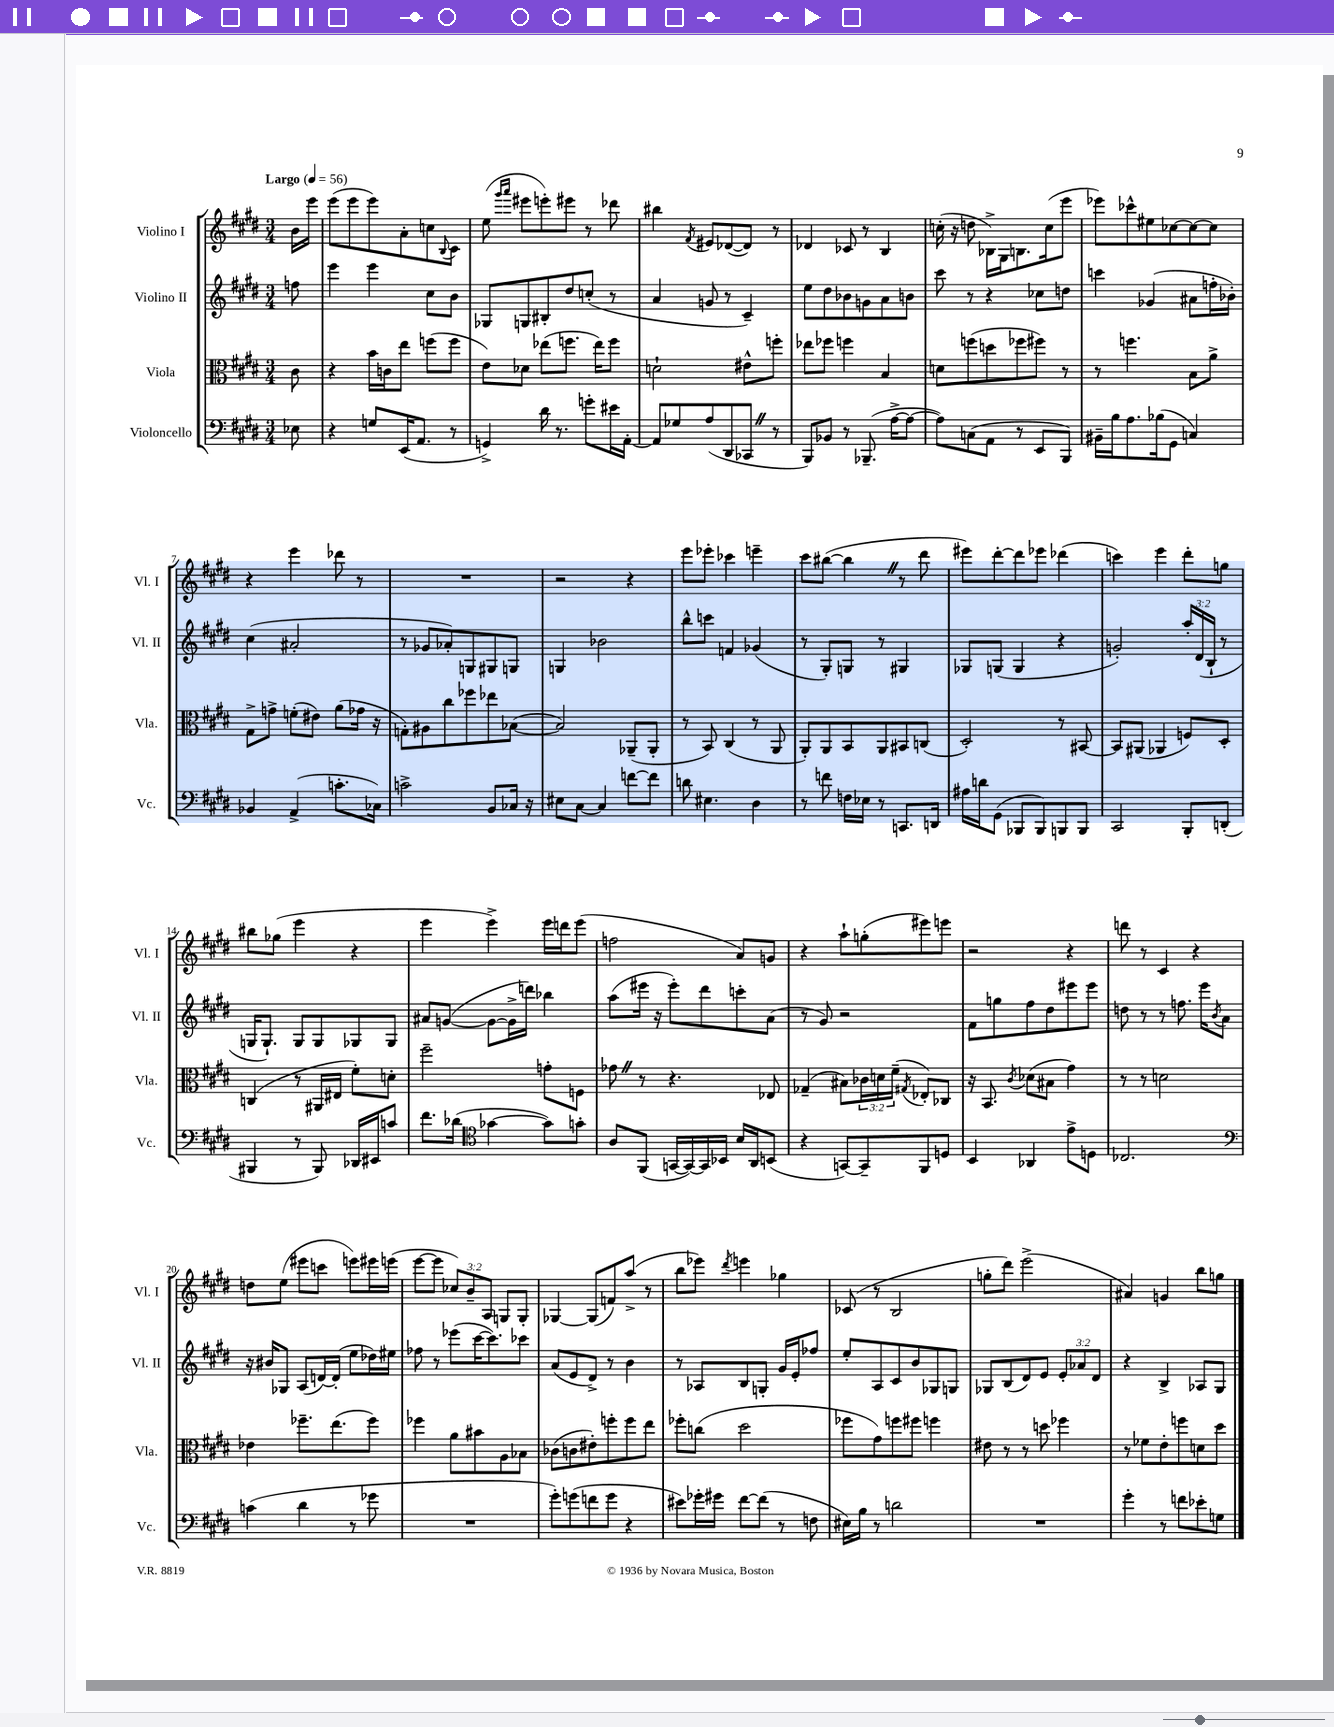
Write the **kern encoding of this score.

**kern	**kern	**kern	**kern
*part4	*part3	*part2	*part1
*staff4	*staff3	*staff2	*staff1
*I"Violoncello	*I"Viola	*I"Violino II	*I"Violino I
*I'Vc.	*I'Vla.	*I'Vl. II	*I'Vl. I
*clefF4	*clefC3	*clefG2	*clefG2
*k[f#c#g#d#]	*k[f#c#g#d#]	*k[f#c#g#d#]	*k[f#c#g#d#]
*M3/4	*M3/4	*M3/4	*M3/4
*MM56	*MM56	*MM56	*MM56
=	=	=	=
!	!	!	!LO:TX:a:B:t=Largo
8E-X\	8c#\	8ffn\	16b\LL
.	.	.	16eee\JJ
=1	=1	=1	=1
4r	4r	4eee\	(8eee\L
.	.	.	8eee\
8Gn/L	16b\LL	4eee\	8eee\)
.	16cn\J	.	.
(16EE/K	8ee\J	.	8a'\
8.AA/J	.	.	.
.	(8ffn\L	8cc#\L	8ccn\
.	.	.	8qqB/
8r	8ff\J	8b\J	8c#\J
=2	=2	=2	=2
4GGn^/)	8e\L)	8G-X/L	(8ee\
.	.	.	16qqggg#/LL
.	.	.	16qqaaa/JJ
.	8d-X\J	8Gn/	8eee#X\L
16d#\	(8ee-X\L	8B#X'/	8eeen'\)
8.r	.	.	.
.	8.ffn\J	8dd#/	8eee#X\J
8gn'\L	.	(8ccn'/J	8r
.	16ee-\KL)	.	.
16e#X\L	8ff\J	8r	8ddd-X\
[16AA'\JJ	.	.	.
=3	=3	=3	=3
8AA/L]	2dn`\	4a/	4bb#X\
8G-X/	.	.	.
.	.	.	8qf#/
(8A/	.	8gn/	8e#X/L
8DD#/	.	8r	([8d-X/
8CC-XZ/J	8e#X^^\L	4c#~/)	8d-/J])
8r	8ffn'\J	.	8r
=4	=4	=4	=4
8BBB/L)	8ee-X\L	8ee\L	4d-X/
8BB-X/J	8ff-X\J	8dd#\	.
8r	4ffn\	8b-X\	8c-X/
(8.BBB-X~/	.	8gn\	8r
.	4B/	8a\	4B/
[16A^\KL	.	.	.
8A\J_	.	8bn\J	.
=5	=5	=5	=5
8A\L])	8dn\L	8ccc#\	(16ccn'\
.	.	.	16r
(8Cn\	(8ffn\	8r	8ddn\
8AA\J	8ddn\	4r	16B-X^\LL)
.	.	.	16G#\J
8r	8ff-X\	.	8.Bn\
8EE/L	8ff#X\J)	8cc-X\L	.
.	.	.	(16cc\k
8BBB/J)	8r	8ddn\J	8eee\J
=6	=6	=6	=6
16BB#X~\LL	8r	4cccn\	8eee-X\L)
16B\J	.	.	.
8.A\	4.ffn\	.	8ccc-X^^\
.	.	(4g-X/	8ee#X\
(16B-X\k	.	.	.
8GG#\J	.	.	[8cc-X\
4Cn/)	8B\L	8a#X\L	8cc-\_
.	8a^\J	16ffn'\L	8cc-\J]
.	.	16b-X'\JJ)	.
!!LO:LB:g=z
=7	=7	=7	=7
4BB-X/	8G#^\L	(4cc#\	4r
.	8gn^\J	.	.
(4AA^/	(8fn'\L	2a#X'/	4eee\
.	8e#X\J)	.	.
8.cn'\L	(8a\L	.	8ddd-X\
.	16g-X\Jk	.	8r
16C-X\Jk)	16r	.	.
=8	=8	=8	=8
2cn^\	8Gn'\L)	8r	2.r
.	8A#X\	8g-X/L	.
.	8cc#\	8a-X'/)	.
.	8ff-X\	8Gn/	.
8BB/L	8ee-X\	8G#X/	.
16C-X/Jk	([8B-X\J	8Gn/J	.
16r	.	.	.
=9	=9	=9	=9
8E#X\L	2B-/])	4Gn/	2r
[8C#\J	.	.	.
4C#/]	.	2b-X\	.
[8fn\L	(8AA-X~/L	.	4r
8f\J]	8AA-'/J	.	.
=10	=10	=10	=10
8dn\	8r	8bb^^\L	8eee\L
4.E#X\	8BB/)	8cccn\J	8eee-X'\J
.	(4C#/	4fn/	4ccc-X\
4D#\	8r	(4g-X/	4eeen~\
.	8AA/	.	.
=11	=11	=11	=11
8r	8AA'/L)	8r	8ccc#\L
8fn\	8AA/	8G#'/L)	([8bb#X\J
16Fn\LL	8BB/	8Gn/J	4bb#Z\]
16E-X\JJ	.	.	.
8r	8AA/	8r	.
8.CCn/L	8BB#X/	4G#X/	8r
.	(8Cn/J	.	8ddd#\
16DDn/Jk	.	.	.
=12	=12	=12	=12
16A#X\LL	2D#'/)	8G-X/L	8eee#X\L)
16dn\J	.	.	.
(8GG#\J	.	(8Gn/J	[8ddd#'\
8BBB-X/L	.	4G/	8ddd#\]
8BBB-/)	.	.	8eee-X\J
8BBBn/	8r	4r	(4ddd-X\
8BBB/J	[8BB#X/	.	.
=13	=13	=13	=13
2CC#/	8BB#/L]	2gn'/)	4cccn\)
.	(8AA#X/J	.	.
.	4AA-X/	.	4eee\
8BBB'/L	8Fn/L)	24aa'/LL	8ddd#'\L
.	.	(24d#/	.
.	.	24B`/JJ	.
(8DDn'/J	8D#'/J	8r	8ggn\J
!!LO:LB:g=z
=14	=14	=14	=14
4BBB#X/	(4Cn/	16Gn/KL	8bb#X\L
.	.	8.G`/J)	.
.	.	.	(8gg-X\J
8r	8r	8G/L	4eee\
8BBB#/)	16AA#X/LL	8G/	.
.	16E#X/JJ	.	.
16DD-X/LL	8f#'\L)	8G-X/	4r
16EE#X/J	.	.	.
8cn/J	8dn'\J	8G-/J	.
=15	=15	=15	=15
8.f#\L	2ff#~\	8a#X/L	4eee\
.	.	([8gn/J	.
(16d-X\Jk	.	.	.
*clefC4	*	*	*
[4g-X\	.	8g\L_	4eee^\)
.	.	16g^\L]	.
.	.	16dddn\JJ)	.
8g-\L])	8gn'\L	4bb-X\	16eee\LL
.	.	.	16dddn\J
8gn'\J	8Fn\J	.	(8eee\J
=16	=16	=16	=16
8A/L	8g-XZ\	(8aa\L	2ffn\
(8FF#/J	8r	16eee#X\Jk	.
.	.	16r	.
[16GGn/LL	4.r	8eee#'\L)	.
16GG/_)	.	.	.
16GG/]	.	8ddd#\	.
16BB-X/JJ	.	.	.
16B/LL	.	8cccn'\	8a/L)
16AA/J	.	.	.
(8BBn/J	8E-X/	(8a\J	8gn/J
=17	=17	=17	=17
4r	(4G-X~/	8r	4r
.	.	8g#/)	.
[8GGn/L)	8B#X\L)	2r	8aa`\L
8GG~/]	24c-X\L	.	(8ggn'\
.	24dn\	.	.
.	(24f#~\JJ	.	.
.	8qG#X/	.	.
8FF#/	8E-X'/L)	.	8eee#X\)
8Dn/J	8C-X/J	.	8eeen\J
=18	=18	=18	=18
4BB/	16r	8f#\L	2r
.	8.BB/	.	.
.	.	8ggn\	.
.	8qc#/	.	.
4AA-X/	(8d-X\L	8ff#\	.
.	8B#X\J	8dd#\	.
8e^\L	4g#\)	8eee#X\	4r
8Dn\J	.	8eee#\J	.
=19	=19	=19	=19
2.C-X/	8r	8ddn\	8dddn\
.	8r	8r	8r
.	2dn\	8r	4c#/
.	.	8.ffn\	.
.	.	.	4r
.	.	16eee\KL	.
.	.	8qb/	.
.	.	8a\J	.
!!LO:LB:g=z
=20	=20	=20	=20
*clefF4	*	*	*
(4cn\	4e-X\	16r	8ddn\L
.	.	16b#X/KL	.
.	.	8G-X/J	(8ee\J
4d#\	8.ff-X~\L	(8A/L	8eee#X\L
.	.	[16dn/L)	8cccn\J
.	(8.ee\	(16d'/JJ]	.
8r	.	8ee\L	8eeen\L)
8g-X\	8ff-\J)	16dd-X\L)	16eee#X\L
.	.	16ee#X\JJ	(16eeen\JJ
=21	=21	=21	=21
2.r	4ff-X\	8ff-X\	[8eee\L
.	.	8r	8eee\J]
.	8a\L	(8eee-X\L	12cc-X/L)
.	.	.	12b~/
.	8b#X\	[16ccc#\K	.
.	.	.	12A/J
.	.	8.ccc#\])	.
.	8A\	.	8Gn/L
.	8B-X\J	8ccc-X\J	8G'/J
=22	=22	=22	=22
8g#'\L)	(8c-X\L	(8a/L	[4G-X/
(8gn\	8cn\	8e/	.
8fn\	8e#X'\)	8d#^/J)	(8G-/L]
8g\J	8ffn'\	8r	8fn/)
4r	8ff\	4b\	(8aa^/J
.	8ee\J	.	8r
=23	=23	=23	=23
8e#X\L)	8ff-X'\L	8r	8bb\L
16g-X'\L	(8ccn\J	8A-X/L	8eee-X\J)
16g#X\JJ	.	.	.
.	.	.	8qddd#/
[8f#\L	2dd#\	8B/	4eeen\
(8f#\J]	.	8Gn'/J	.
8r	.	16g#/LL	4gg-X\
.	.	16e'/J	.
8Fn\	.	8ff-X/J	.
=24	=24	=24	=24
16E#X\LL)	8ff-X\L	8ee'/L	(8c-X/
16B\JJ	.	.	.
8r	8g#\)	8A/	8r
2dn\	8ffn\	8c#/	2B/
.	8ff#X\J	8b/	.
.	4ffn\	8G-X/	.
.	.	8Gn/J	.
=25	=25	=25	=25
2.r	8e#X\	8G-X/L	8ggn'\L
.	8r	(8B/	8ddd#\J)
.	8r	8d#/)	(2eee^\
.	8ddn\	8e/J	.
.	4ff-X\	12e'/L	.
.	.	12a-X/	.
.	.	12d#/J	.
=26	=26	=26	=26
4g#'\	8r	4r	4a#X/)
.	8f-X\L	.	.
8r	8e'\	4B^/	4gn/
8fn\L	8ffn\	.	.
8e-X'\	8dn\	8A-X/L	8bb\L
8Gn\J	8dd#\J	8G#/J	8ggn\J
==	==	==	==
*-	*-	*-	*-
